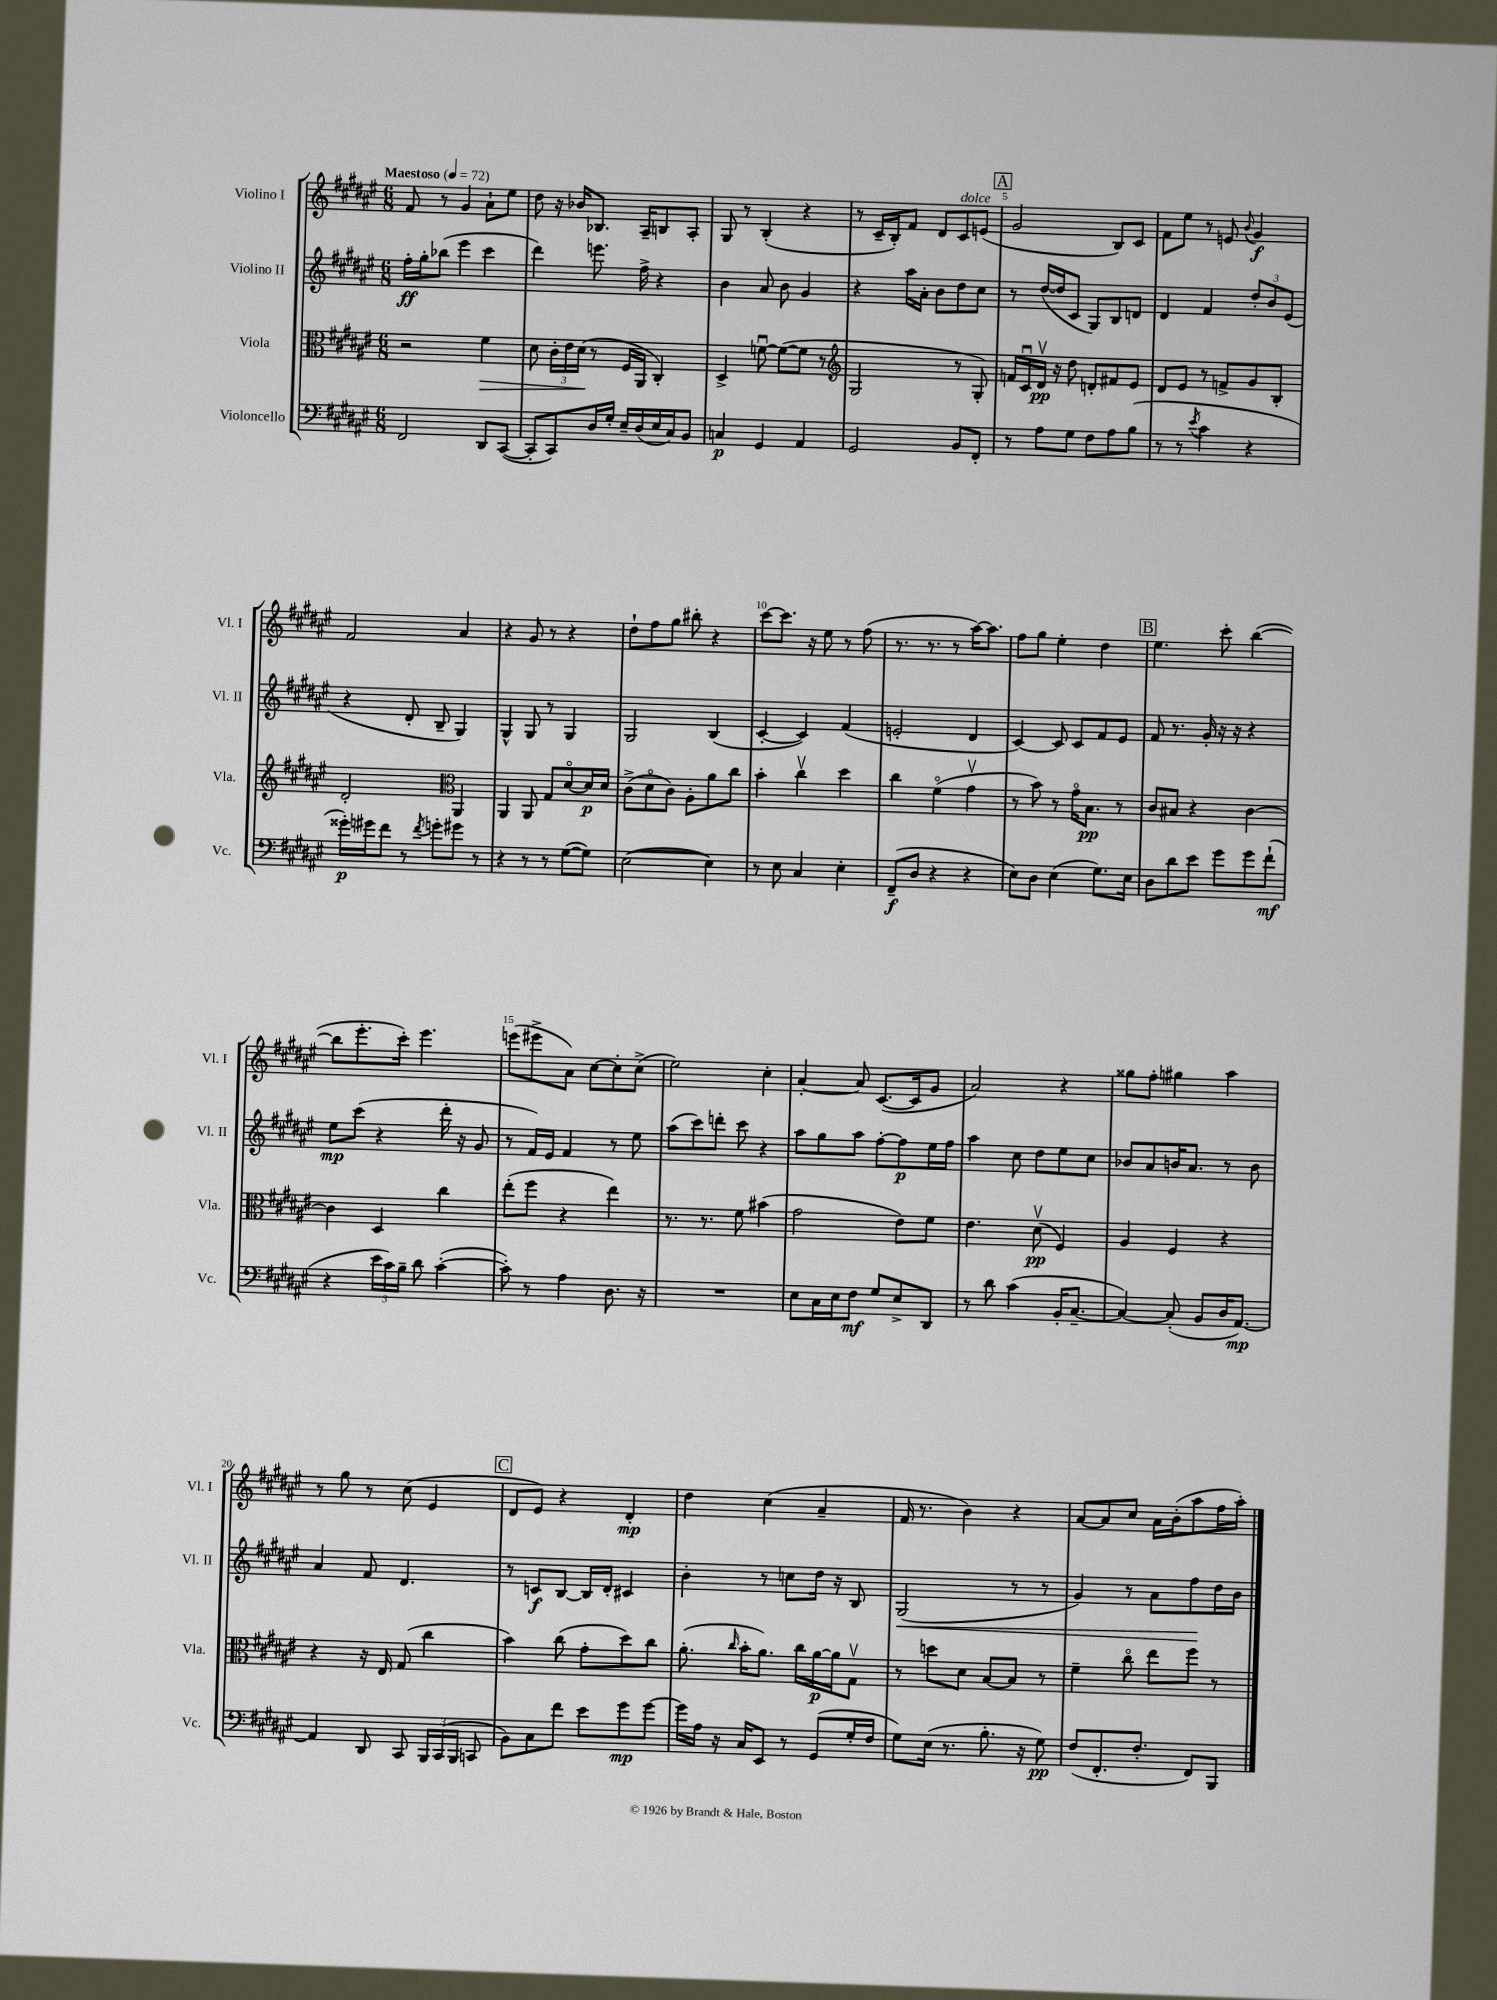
<<
\new StaffGroup <<
\new Staff = "s0" \with { instrumentName = "Violino I" shortInstrumentName = "Vl. I" } {
    \clef treble \key fis \major \numericTimeSignature \time 6/8 \tempo "Maestoso" 4 = 72
    \autoBeamOff fis'8 r8 gis'4 ais'8[-! eis''8] |
    dis''8 r16 bes'16[ bes8.] ais16[-- b8 ais8]-. |
    gis8 r8 b4-.( r4 |
    r8 cis'16[-- b16-.) fis'8] dis'8[ cis'8^\markup { \italic "dolce" } e'8]( |
    \mark \markup { \box "A" } gis'2 b8[) cis'8] |
    fis'8[ eis''8] r8 e'8 \appoggiatura { b'8 } gis'4\f |
    fis'2 ais'4 |
    r4 gis'8 r8 r4 |
    dis''8[-! fis''8 gis''8] bis''8-. r4 |
    cis'''8[~ cis'''8.] r16 eis''8 r8 fis''8( |
    r8. r8. r8 ais''16[~) ais''8.] |
    fis''8[ gis''8] eis''4-. dis''4 |
    \mark \markup { \box "B" } eis''4. cis'''8-. b''4~( |
    b''8[ eis'''8.-. cis'''16]-.) eis'''4. |
    e'''8[( eis'''8-> ais'8]) cis''8[~ cis''8-. cis''8]->( |
    eis''2) cis''4-. |
    ais'4~-. ais'8 cis'8.[~( cis'16 gis'8] |
    ais'2) r4 |
    gisis''8[ fis''8]-. gis''4 ais''4 |
    r8 gis''8 r8 cis''8( eis'4 |
    \mark \markup { \box "C" } dis'8[ eis'8]) r4 dis'4-.\mp |
    dis''4 cis''4( ais'4-- |
    fis'16 r8. b'4) r4 |
    ais'8[~ ais'8 cis''8] ais'16[ b'16-.( ais''8 fis''16 ais''16]-.) \bar "|." |
}
\new Staff = "s1" \with { instrumentName = "Violino II" shortInstrumentName = "Vl. II" } {
    \clef treble \key fis \major \numericTimeSignature \time 6/8
    \autoBeamOff fis''16[-.\ff gis''16-. bes''8]( eis'''4 cis'''4 |
    dis'''4) e'''8. fis''16-> r4 |
    b'4 ais'8 b'8 gis'4 |
    r4 ais''16[ ais'16]-. b'8[ dis''8 cis''8] |
    \mark \markup { \box "A" } r8 dis''16[~( dis''16 cis'8] gis8[) b8 d'8] |
    dis'4 fis'4 \tuplet 3/2 { dis''8[-. b'8 eis'8]( } |
    r4 dis'8-. b8-- gis4) |
    gis4-^ gis8 r8 gis4 |
    gis2 b4( |
    cis'4~-. cis'4) fis'4( |
    e'2-. dis'4 |
    cis'4~) cis'8 cis'8[ fis'8 eis'8] |
    \mark \markup { \box "B" } fis'8 r8. gis'16-. r16 r16 r4 |
    eis''8[\mp cis'''8]( r4 dis'''16-. r16 gis'8 |
    r8 fis'16[) eis'16] fis'4 r8 eis''8 |
    ais''8[( cis'''8) d'''8]-. cis'''8 r4 |
    ais''8[ gis''8 ais''8] fis''8[~-. fis''8\p eis''16 fis''16] |
    ais''4 cis''8 dis''8[ eis''8 cis''8] |
    bes'8[ ais'8 b'16 ais'8.] r8 b'8 |
    ais'4 fis'8 dis'4. |
    \mark \markup { \box "C" } r8 c'8[\f b8]~ b16[ dis'16]-. cis'4 |
    b'4-. r8 c''8[ dis''16] r16 b8 |
    gis2\<( r8 r8 |
    gis'4) r8 ais'8[ fis''8\! dis''16 b'16] \bar "|." |
}
\new Staff = "s2" \with { instrumentName = "Viola" shortInstrumentName = "Vla." } {
    \clef alto \key fis \major \numericTimeSignature \time 6/8
    \autoBeamOff r2 fis'4\> |
    dis'8 \tuplet 3/2 { cis'16[-. eis'16 dis'16]\!( } r8 fis16[ ais,16] cis4-.) |
    dis4-> f'8~\downbow f'8[~( f'8] r8 |
    \clef treble gis2 r8 gis8-.) |
    \mark \markup { \box "A" } f'16[ cis'16\downbow dis'16]\upbow\pp r16 dis''8 d'8[-. fis'8 eis'8] |
    dis'8[ eis'8] r8 f'8[-> gis'8 b8]-. |
    dis'2-. \clef alto ais,4 |
    ais,4 ais,8 gis8[ dis'8~\flageolet dis'16\p dis'16] |
    cis'8[->( dis'8\flageolet cis'8]) ais8[-. ais'8 cis''8] |
    b'4-. cis''4\upbow dis''4 |
    cis''4 fis'4\flageolet( gis'4\upbow |
    r8 b'8) r8 gis'16[\flageolet b8.]\pp r8 |
    \mark \markup { \box "B" } cis'8[ bis8] r4 cis'4~ |
    cis'4 dis4 cis''4 |
    eis''8[-.( fis''8] r4 eis''4) |
    r8. r8. fis'8 bis'4( |
    gis'2 eis'8[) fis'8] |
    eis'4. dis'8\upbow\pp( fis4) |
    ais4 fis4 r4 |
    r4 r16 eis16 gis8( cis''4 |
    \mark \markup { \box "C" } b'4) cis''8( gis'8[-. dis''8) cis''8] |
    ais'8.-.( \grace { cis''16 } b'16[-. ais'8.]) cis''16[ ais'16~\p ais'16 gis8]\upbow |
    r8 d''8[ dis'8] b8[~ b8] r8 |
    fis'4-- cis''8\flageolet eis''8[ fis''8] r8 \bar "|." |
}
\new Staff = "s3" \with { instrumentName = "Violoncello" shortInstrumentName = "Vc." } {
    \clef bass \key fis \major \numericTimeSignature \time 6/8
    \autoBeamOff fis,2 dis,8[ cis,8]~( |
    cis,8[-. cis,8) dis16 gis16]-. eis16[-- dis16( eis16 cis16) b,8] |
    c4\p gis,4 ais,4 |
    gis,2 b,8[ fis,8]-. |
    \mark \markup { \box "A" } r8 ais8[ gis8] fis8[ ais8 b8]( |
    r8 r8 \acciaccatura { eis'8 } cis'4 r4 |
    gisis'16[-.\p) gis'16 fis'8] r8 \acciaccatura { fis'8 } g'8[-. gis'8] r8 |
    r4 r8 r8 gis8[~( gis8]) |
    eis2~( eis4) |
    r8 eis8 cis4 eis4-. |
    fis,8[--\f( dis8] r4 r4 |
    eis8[) dis8] eis4( gis8.[) eis16] |
    \mark \markup { \box "B" } dis8[ dis'8 eis'8] gis'8[ gis'8 fis'8]-!\mf( |
    r4 \tuplet 3/2 { eis'16[ cis'16) b16]-- } dis'8 cis'4~-.( |
    cis'8-.) r8 ais4 dis8. r16 |
    R2. |
    eis8[ cis16 eis16 fis8]\mf gis8[ eis8-> dis,8] |
    r8 dis'8 cis'4( b,16[-. cis8.]~-- |
    cis4~) cis8-.( b,8[ dis16 ais,8.]~\mp) |
    ais,4 dis,8 cis,8 \tuplet 3/2 { b,,16[ cis,16( b,,16] } c,8 |
    \mark \markup { \box "C" } b,8[) cis8 fis'8] eis'8[ gis'8\mp gis'8]~ |
    gis'16[ ais16] r16 cis16[ eis,8] r8 gis,8[( gis16-. fis16] |
    gis8[) eis16]( r8. b8.-. r16 gis8\pp) |
    fis8[( fis,8.-. fis8.]-. fis,8[) b,,8] \bar "|." |
}
>>
>>
\layout { \context { \Score \override BarNumber.break-visibility = ##(#f #t #t) barNumberVisibility = #(every-nth-bar-number-visible 5) } }
